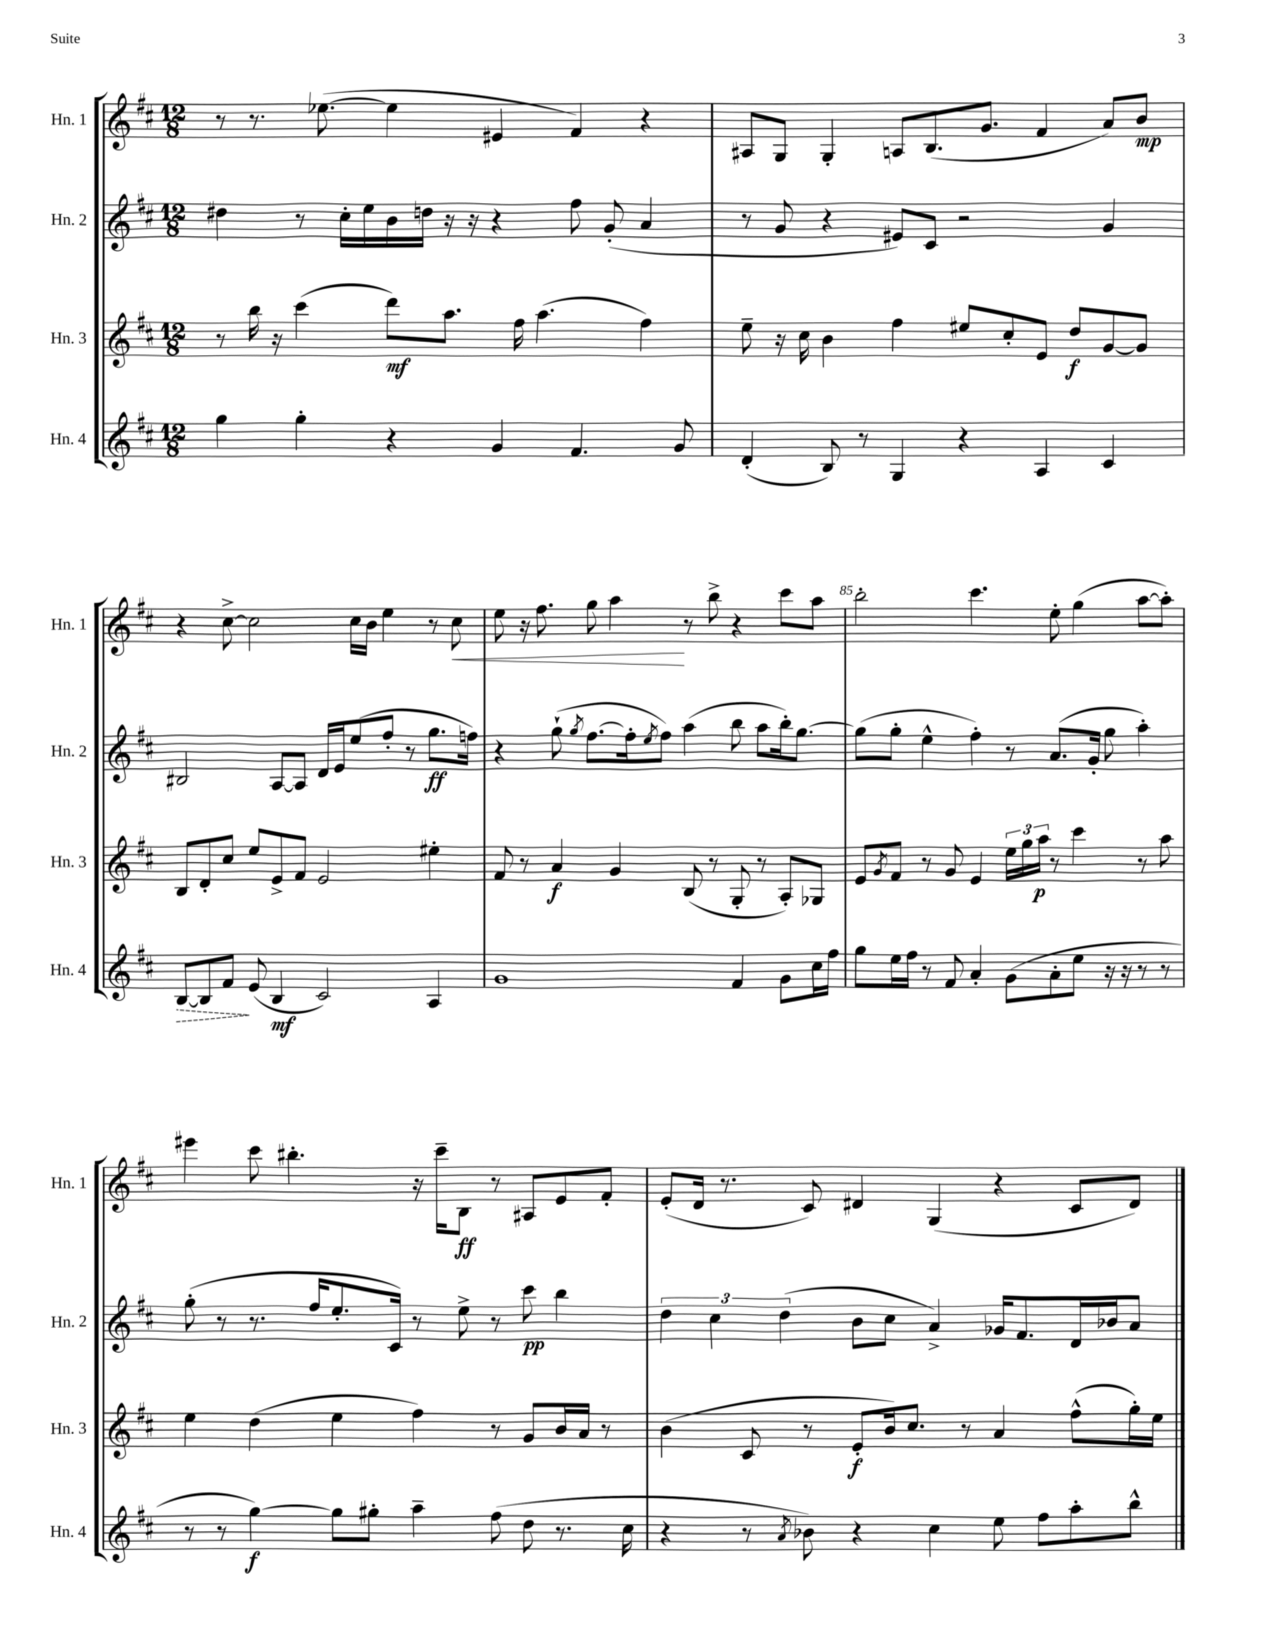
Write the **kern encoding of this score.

**kern	**dynam	**kern	**dynam	**kern	**dynam	**kern	**dynam
*part4	*part4	*part3	*part3	*part2	*part2	*part1	*part1
*staff4	*staff4	*staff3	*staff3	*staff2	*staff2	*staff1	*staff1
*I"Hn. 4	*	*I"Hn. 3	*	*I"Hn. 2	*	*I"Hn. 1	*
*I'Hn. 4	*	*I'Hn. 3	*	*I'Hn. 2	*	*I'Hn. 1	*
*clefG2	*	*clefG2	*	*clefG2	*	*clefG2	*
*k[f#c#]	*	*k[f#c#]	*	*k[f#c#]	*	*k[f#c#]	*
*M12/8	*	*M12/8	*	*M12/8	*	*M12/8	*
=81	=81	=81	=81	=81	=81	=81	=81
4gg\	.	8r	.	4dd#X\	.	8r	.
.	.	16bb\	.	.	.	8.r	.
.	.	16r	.	.	.	.	.
4gg'\	.	(4ccc#\	.	8r	.	.	.
.	.	.	.	.	.	([8.ee-X\	.
.	.	.	.	16cc#'\LL	.	.	.
.	.	.	.	16ee\	.	.	.
4r	.	8ddd\L)	mf	16b\	.	4ee-\]	.
.	.	.	.	16ddn\JJ	.	.	.
.	.	8.aa\J	.	16r	.	.	.
.	.	.	.	16r	.	.	.
4g/	.	.	.	4r	.	4e#X/	.
.	.	16ff#\	.	.	.	.	.
.	.	(4.aa\	.	.	.	.	.
4.f#/	.	.	.	8ff#\	.	4f#/)	.
.	.	.	.	(8g'/	.	.	.
.	.	4ff#\)	.	4a/	.	4r	.
8g/	.	.	.	.	.	.	.
=82	=82	=82	=82	=82	=82	=82	=82
(4d'/	.	8ee~\	.	8r	.	8A#X/L	.
.	.	16r	.	8g/	.	8G/J	.
.	.	16cc#\	.	.	.	.	.
8B/)	.	4b\	.	4r	.	4G'/	.
8r	.	.	.	.	.	.	.
4G/	.	4ff#\	.	8e#X/L)	.	8An/L	.
.	.	.	.	8c#/J	.	(8.B/	.
4r	.	8ee#X/L	.	2r	.	.	.
.	.	.	.	.	.	8.g/J	.
.	.	8cc#'/	.	.	.	.	.
4A/	.	8e/J	.	.	.	4f#/	.
.	.	8dd/L	f	.	.	.	.
4c#/	.	[8g/	.	4g/	.	8a/L)	.
.	.	8g/J]	.	.	.	8b/J	mp
!!LO:LB:g=z
=83	=83	=83	=83	=83	=83	=83	=83
!	!LO:HP:b	!	!	!	!	!	!
[8B/L	>	8B/L	.	2B#X/	.	4r	.
8B/]	.	8d'/	.	.	.	.	.
8f#/J	.	8cc#/J	.	.	.	[8cc#^\	.
(8e/	]	8ee/L	.	.	.	2cc#\]	.
4B/	mf	8e^/	.	[8A/L	.	.	.
.	.	8f#/J	.	8A/J]	.	.	.
2c#/)	.	2e/	.	16d/LL	.	.	.
.	.	.	.	16e/J	.	.	.
.	.	.	.	(8ee/	.	16cc#\LL	.
.	.	.	.	.	.	16b\JJ	.
.	.	.	.	8ff#'/J	.	4ee\	.
.	.	.	.	8r	.	.	.
4A/	.	4ee#X'\	.	8.gg\L	ff	8r	.
!	!	!	!	!	!	!	!LO:HP:b
.	.	.	.	.	.	8cc#\	<
.	.	.	.	16ffn\Jk)	.	.	.
=84	=84	=84	=84	=84	=84	=84	=84
1g	.	8f#/	.	4r	.	8ee\	.
.	.	8r	.	.	.	16r	.
.	.	.	.	.	.	8.ff#\	.
.	.	4a/	f	(8gg`\	.	.	.
.	.	.	.	8qgg/	.	.	.
.	.	.	.	[8.ff#\L	.	8gg\	.
.	.	4g/	.	.	.	4aa\	.
.	.	.	.	16ff#'\k]	.	.	.
.	.	.	.	8qee/	.	.	.
.	.	.	.	8ff#\J)	.	.	.
.	.	(8B/	.	(4aa\	.	8r	[
.	.	8r	.	.	.	8bb^\	.
4f#/	.	8G'/	.	8bb\	.	4r	.
.	.	8r	.	8aa\L	.	.	.
8g\L	.	8A'/L)	.	16bb'\k)	.	8ccc#\L	.
.	.	.	.	[8.gg\J	.	.	.
16cc#\L	.	8G-X/J	.	.	.	8aa\J	.
16ff#\JJ	.	.	.	.	.	.	.
=85	=85	=85	=85	=85	=85	=85	=85
8gg\L	.	8e/L	.	(8gg\L]	.	2bb'\	.
.	.	8qg/	.	.	.	.	.
16ee\L	.	8f#/J	.	8gg'\J	.	.	.
16ff#\JJ	.	.	.	.	.	.	.
8r	.	8r	.	4ee^^\	.	.	.
8f#/	.	8g/	.	.	.	.	.
4a'/	.	4e/	.	4ff#'\)	.	4.ccc#\	.
(8g\L	.	24ee\LL	.	8r	.	.	.
.	.	24gg\	.	.	.	.	.
.	.	24aa\JJ	p	.	.	.	.
8a'\	.	8r	.	(8.a/L	.	8ee'\	.
8ee\J	.	4ccc#\	.	.	.	(4gg\	.
.	.	.	.	16g'/Jk	.	.	.
16r	.	.	.	8gg\	.	.	.
16r	.	.	.	.	.	.	.
8r	.	8r	.	4aa'\)	.	[8aa\L	.
8r	.	8aa\	.	.	.	8aa'\J])	.
!!LO:LB:g=z
=86	=86	=86	=86	=86	=86	=86	=86
8r	.	4ee\	.	(8gg'\	.	4eee#X\	.
8r	.	.	.	8r	.	.	.
[4gg\)	f	(4dd\	.	8.r	.	8ccc#\	.
.	.	.	.	.	.	4.bb#X'\	.
.	.	.	.	16ff#/KL	.	.	.
8gg\L]	.	4ee\	.	8.ee'/	.	.	.
8gg#X'\J	.	.	.	.	.	.	.
.	.	.	.	16c#/Jk)	.	.	.
4aa~\	.	4ff#\)	.	8r	.	16r	.
.	.	.	.	.	.	16ccc#~\KL	.
.	.	.	.	8ee^\	.	8B\J	ff
(8ff#\	.	8r	.	8r	.	8r	.
8dd\	.	8g/L	.	8ccc#\	pp	8A#X/L	.
8.r	.	16b/L	.	4bb\	.	8e/	.
.	.	16a/JJ	.	.	.	.	.
.	.	8r	.	.	.	8f#'/J	.
16cc#\	.	.	.	.	.	.	.
=87	=87	=87	=87	=87	=87	=87	=87
4r	.	(4b\	.	6dd\	.	(8e'/L	.
.	.	.	.	.	.	16d/Jk	.
.	.	.	.	6cc#\	.	.	.
.	.	.	.	.	.	8.r	.
8r	.	8c#/	.	.	.	.	.
.	.	.	.	(6dd\	.	.	.
8qa/	.	.	.	.	.	.	.
8b-X\)	.	8r	.	.	.	8c#/)	.
4r	.	8e'/L	f	8b\L	.	4d#X/	.
.	.	16b/k)	.	8cc#\J	.	.	.
.	.	8.cc#/J	.	.	.	.	.
4cc#\	.	.	.	4a^/)	.	(4G/	.
.	.	8r	.	.	.	.	.
8ee\	.	4a/	.	16g-X/KL	.	4r	.
.	.	.	.	8.f#/	.	.	.
8ff#\L	.	.	.	.	.	.	.
8aa'\	.	(8ff#^^\L	.	16d/L	.	8c#/L	.
.	.	.	.	16b-X/J	.	.	.
8bb^^\J	.	16gg'\L)	.	8a/J	.	8d#/J)	.
.	.	16ee\JJ	.	.	.	.	.
==	==	==	==	==	==	==	==
*-	*-	*-	*-	*-	*-	*-	*-
